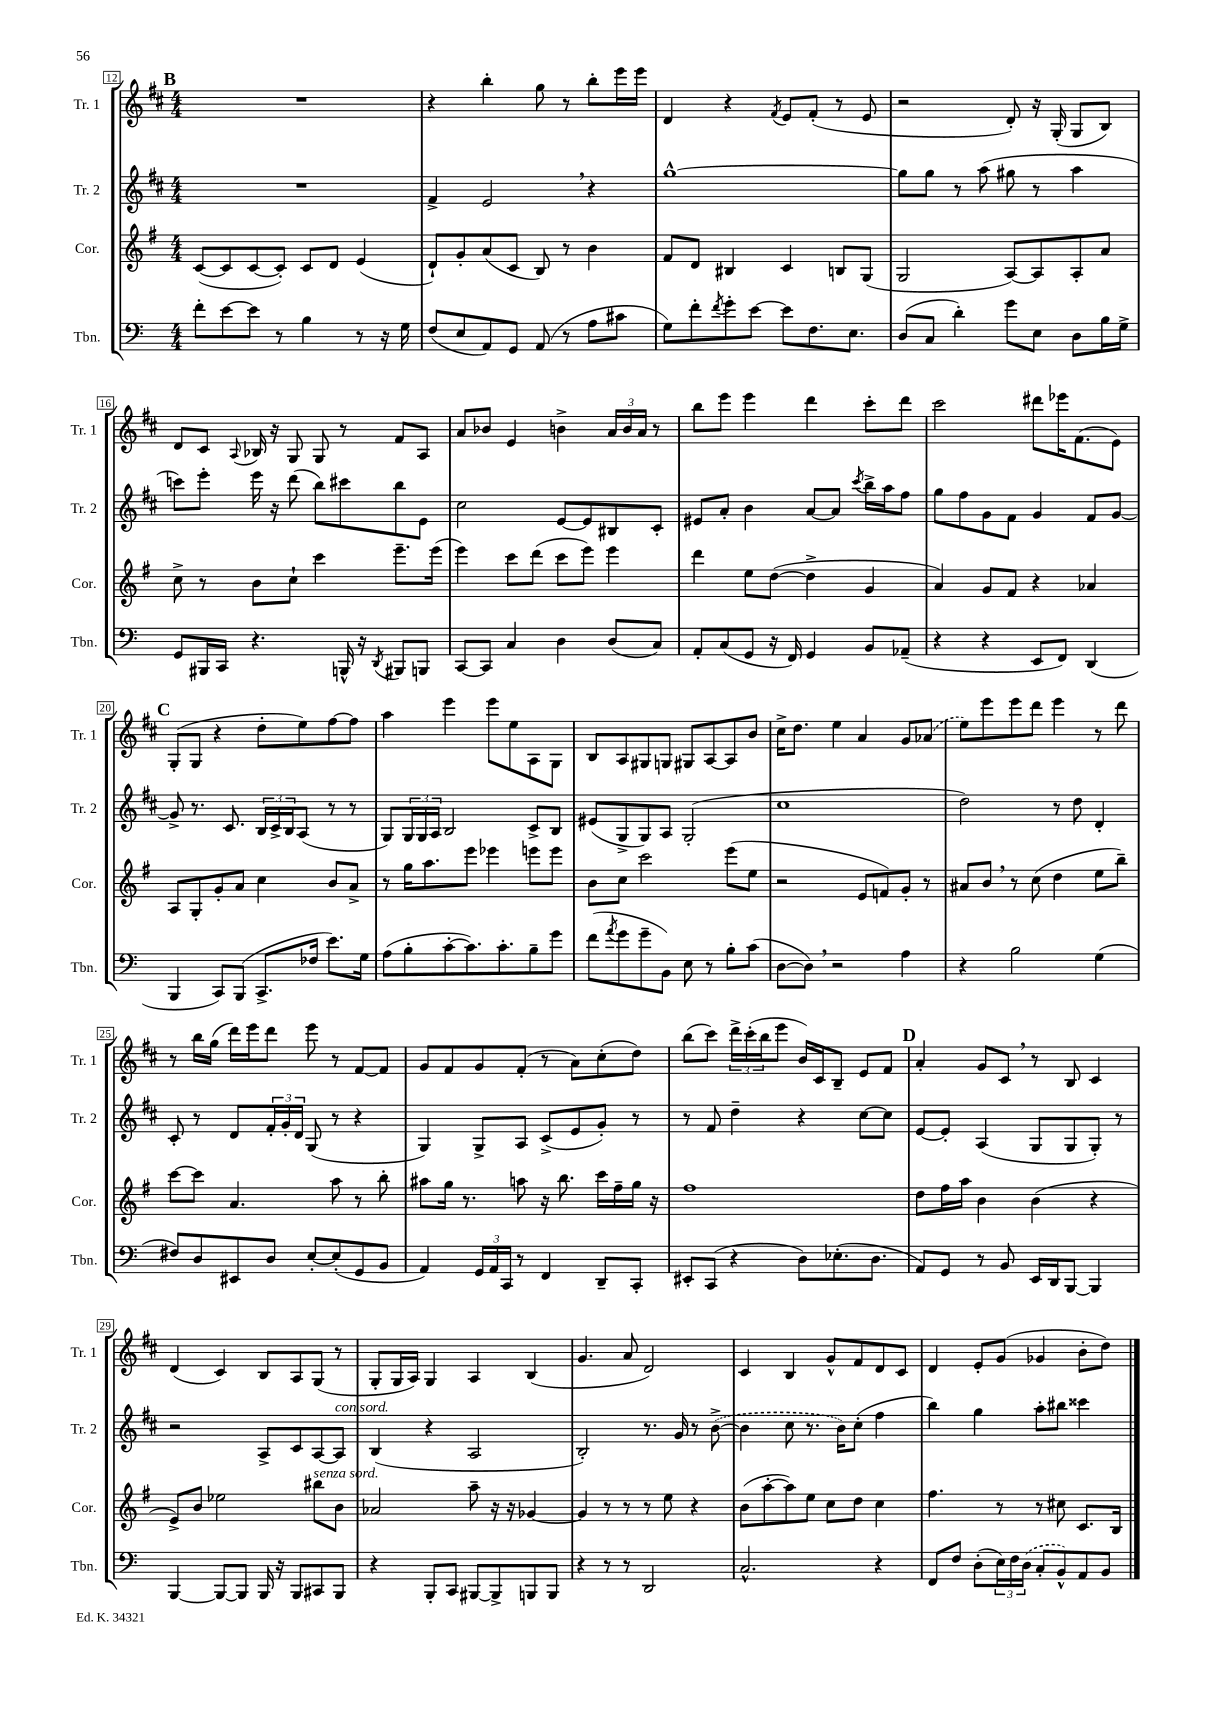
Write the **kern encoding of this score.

**kern	**kern	**kern	**kern
*staff4	*staff3	*staff2	*staff1
*clefF4	*clefG2	*clefG2	*clefG2
*k[]	*k[f#]	*k[f#c#]	*k[f#c#]
*M4/4	*M4/4	*M4/4	*M4/4
8f'\L	([8c/L	1r	1r
[8e\	8c/]	.	.
8e\]J	[8c/	.	.
8r	8c'/]J)	.	.
4B\	8c/L	.	.
.	8d/J	.	.
8r	(4e/	.	.
16r	.	.	.
16G\	.	.	.
=	=	=	=
(8F/L	8d`/L)	4f#^/	4r
8E/	8g'/	.	.
8AA/)	(8a/	2e/	4bb'\
8GG/J	8c/J	.	.
(8AA/	8B/)	.	8gg\
8r	8r	.	8r
8A\L	4b\	4r	8bb'\L
8c#\J	.	.	16eee\L
.	.	.	16eee\JJ
=	=	=	=
8G\L)	8f#/L	[1gg^^	4d/
8f'\	8d/J	.	.
8qf/	.	.	.
8g'\	4B#/	.	4r
[8e\J	.	.	.
.	.	.	8qf#/
8e\]L	4c/	.	8e/L
8.F\	.	.	(8f#'/J
.	8B/L	.	8r
8.E\J	.	.	.
.	(8G/J	.	8e/
=	=	=	=
(8D/L	2G/	8gg\]L	2r
8C/J	.	8gg\J	.
4d'\)	.	8r	.
.	.	(8aa\	.
8g\L	[8A/L)	8gg#\	8d'/)
8E\J	8A/]	8r	16r
.	.	.	(16G'/
8D\L	8A'/	4aa\	8G/L
16B\L	8a/J	.	8B/J)
16G^\JJ	.	.	.
=	=	=	=
8GG/L	8cc^\	8ccc\L)	8d/L
16BBB#/L	8r	8eee'\J	8c#/J
16CC/JJ	.	.	.
.	.	.	8qqA/
4.r	8b\L	16eee\	16B-/
.	.	16r	16r
.	8cc`\J	(8ddd\	8G/
.	4ccc\	8bb\L)	8G/
16BBB^^/	.	8ccc#\	8r
16r	.	.	.
8qDD/	.	.	.
8BBB#/L	8.eee~\L	8bb\	8f#/L
8BBB/J	.	8e\J	8A/J
.	(16eee\Jk	.	.
=	=	=	=
[8CC/L	4eee\)	2cc#\	8a/L
8CC/]J	.	.	8b-/J
4C/	8ccc\L	.	4e/
.	(8ddd\J	.	.
4D\	8ccc\L	[8e/L	4b^\
.	8eee\J)	8e/]	.
(8D/L	4eee\	8B#/	24a/LL
.	.	.	24b/
.	.	.	24a/JJ
8C/J)	.	8c#'/J	8r
=	=	=	=
8AA'/L	4ddd\	8e#/L	8bb\L
(8C/	.	8a'/J	8eee\J
8GG/J	8ee\L	4b\	4eee\
16r	([8dd\J	.	.
16FF/)	.	.	.
4GG/	4dd^\]	[8a/L	4ddd\
.	.	8a/]J	.
.	.	8qccc#/	.
8BB/L	4g/	16bb^\LL	8ccc#'\L
.	.	16aa\J	.
(8AA-~/J	.	8ff#\J	8ddd\J
=	=	=	=
4r	4a/)	8gg\L	2ccc#\
.	.	8ff#\	.
4r	8g/L	8g\	.
.	8f#/J	8f#\J	.
8EE/L	4r	4g/	8ddd#\L
8FF/J)	.	.	16eee-\K
.	.	.	(8.f#\
(4DD/	4a-/	8f#/L	.
.	.	[8g/J	8e\J)
=	=	=	=
4BBB/	8A/L	8g^/]	(8G'/L
.	8G'/	8.r	8G/J
8CC/L)	8g'/	.	4r
.	.	8.c#/	.
(8BBB/J	8a/J	.	.
8.CC^/L	4cc\	24B/LL	8dd'\L
.	.	24c#^/	.
.	.	24B/J	.
.	.	(8A/J	8ee\)
16F-/Jk	.	.	.
8.e\L)	8b/L	8r	[8ff#\
.	8a^/J	8r	8ff#\]J
16G\Jk	.	.	.
=	=	=	=
(8A\L	8r	8G/L)	4aa\
8B'\	16gg\LK	24G/L	.
.	.	24G/	.
.	8.aa\	.	.
.	.	24A/JJ	.
[8c'\	.	2B/	4eee\
8.c\])	8eee\J	.	.
.	4eee-\	.	8eee\L
8.c'\	.	.	.
.	.	.	8ee\
8B~\	8eee\L	8c#^/L	8A\
8g\J	8eee\J	8B/J	8G\J
=	=	=	=
(8f\L	8b\L	(8e#/L	8B/L
8qa/	.	.	.
8g\	8cc\J	8G^/	8A/
8g~\	2ccc\	8G/)	8G#/
8BB\J)	.	8A/J	8G/J
8E\	.	(2G'/	8G#/L
8r	.	.	[8A/
8B'\L	(8eee\L	.	8A/]
(8c\J	8ee\J	.	8b/J
=	=	=	=
[8D\L	2r	1cc#	16cc#^\LK
.	.	.	8.dd\J
8D\]J)	.	.	.
2r	.	.	4ee\
.	8e/L	.	4a/
.	8f/)	.	.
4A\	8g'/J	.	8g/L
.	8r	.	(8a-/J
=	=	=	=
4r	8a#/L	2dd\)	8ee\L)
.	8b/J	.	8eee\
2B\	8r	.	8eee\
.	(8cc\	.	8ddd\J
.	4dd\	8r	4eee\
.	.	8dd\	.
(4G\	8ee\L	4d'/	8r
.	8bb~\J)	.	8ddd\
=	=	=	=
8F#/L)	[8ccc\L	8c#'/	8r
8D/	8ccc\]J	8r	16bb\LL
.	.	.	(16gg\JJ
8EE#/	4.a/	8d/L	16ddd\LL)
.	.	.	16eee\J
8D/J	.	24f#'/L	8ddd\J
.	.	24g'/	.
.	.	24d/JJ	.
[8E'/L	.	(8G/	8eee\
(8E'/]	8aa\	8r	8r
8GG/	8r	4r	[8f#/L
8BB/J	8bb'\	.	8f#/]J
=	=	=	=
4AA/)	8aa#\L	4G/)	8g/L
.	16gg\Jk	.	8f#/
.	8.r	.	.
24GG/LL	.	8G^/L	8g/
24AA/	.	.	.
24CC/JJ	.	.	.
8r	8aa\	8A/J	(8f#'/J
4FF/	16r	(8c#^/L	8r
.	8.bb\	.	.
.	.	8e/	8a\L)
8DD~/L	16ccc\LL	8g'/J)	(8cc#'\
.	16ff#~\	.	.
8CC'/J	16gg\JJ	8r	8dd\J)
.	16r	.	.
=	=	=	=
8EE#'/L	1ff#	8r	(8bb\L
(8CC/J	.	8f#/	8ccc#\J)
4r	.	4dd~\	24ddd^\LL
.	.	.	(24ccc#'\
.	.	.	24bb\J
.	.	.	8eee\J
8D\L)	.	4r	16b/LL)
.	.	.	16c#/J
(8.E-'\	.	.	8B~/J
.	.	[8cc#\L	8e/L
8.D\J	.	.	.
.	.	8cc#\]J	8f#/J
=	=	=	=
8AA/L)	8dd\L	[8e/L	4a'/
8GG/J	16ff#\L	8e'/]J	.
.	16aa\JJ	.	.
8r	4b\	(4A/	8g/L
8BB/	.	.	8c#/J
16EE/LL	(4b\	8G/L	8r
16DD/J	.	.	.
[8BBB/J	.	8G/	8B/
4BBB/]	4r	8G'/J)	4c#/
.	.	8r	.
=	=	=	=
[4BBB/	8e^/L)	2r	(4d/
.	8b/J	.	.
8BBB/_L	2ee-\	.	4c#/)
8BBB/]J	.	.	.
16BBB/	.	8A^/L	8B/L
16r	.	.	.
8BBB/L	.	8c#/	8A/
8CC#/	8bb#\L	[8A/	(8G/J
8BBB/J	8b\J	8A/]J	8r
=	=	=	=
4r	2a-/	(4B/	8G'/L
.	.	.	16G/L
.	.	.	16A/JJ)
8BBB'/L	.	4r	4G/
8CC/J	.	.	.
[8BBB#/L	8aa~\	2A/	4A/
8BBB#^/]	16r	.	.
.	16r	.	.
8BBB/	[4g-/	.	(4B/
8BBB/J	.	.	.
=	=	=	=
4r	4g-/]	2B'/)	4.g/
8r	8r	.	.
8r	8r	.	8a/
2DD/	8r	8.r	2d/)
.	8ee\	.	.
.	.	16g/	.
.	4r	8r	.
.	.	([8b^\	.
=	=	=	=
2.C^^/	(8b\L	4b\]	4c#/
.	[8aa'\	.	.
.	8aa\])	8cc#\	4B/
.	8ee\J	8.r	.
.	8cc\L	.	8g^^/L
.	.	16b\LK)	.
.	8dd\J	(8cc#'\J	8f#/
4r	4cc\	4ff#\	8d/
.	.	.	8c#/J
=	=	=	=
8FF/L	4.ff#\	4bb\)	4d/
8F/J	.	.	.
(8D'\L	.	4gg\	8e'/L
24E\L)	8r	.	(8g/J
24F\	.	.	.
(24D\JJ	.	.	.
8C'/L	8r	8aa'\L	4g-/
8BB^^/)	8cc#\	8bb#\J	.
8AA/	8.c/L	4ccc##\	8b'\L
8BB/J	.	.	8dd\J)
.	16B/Jk	.	.
==	==	==	==
*-	*-	*-	*-
